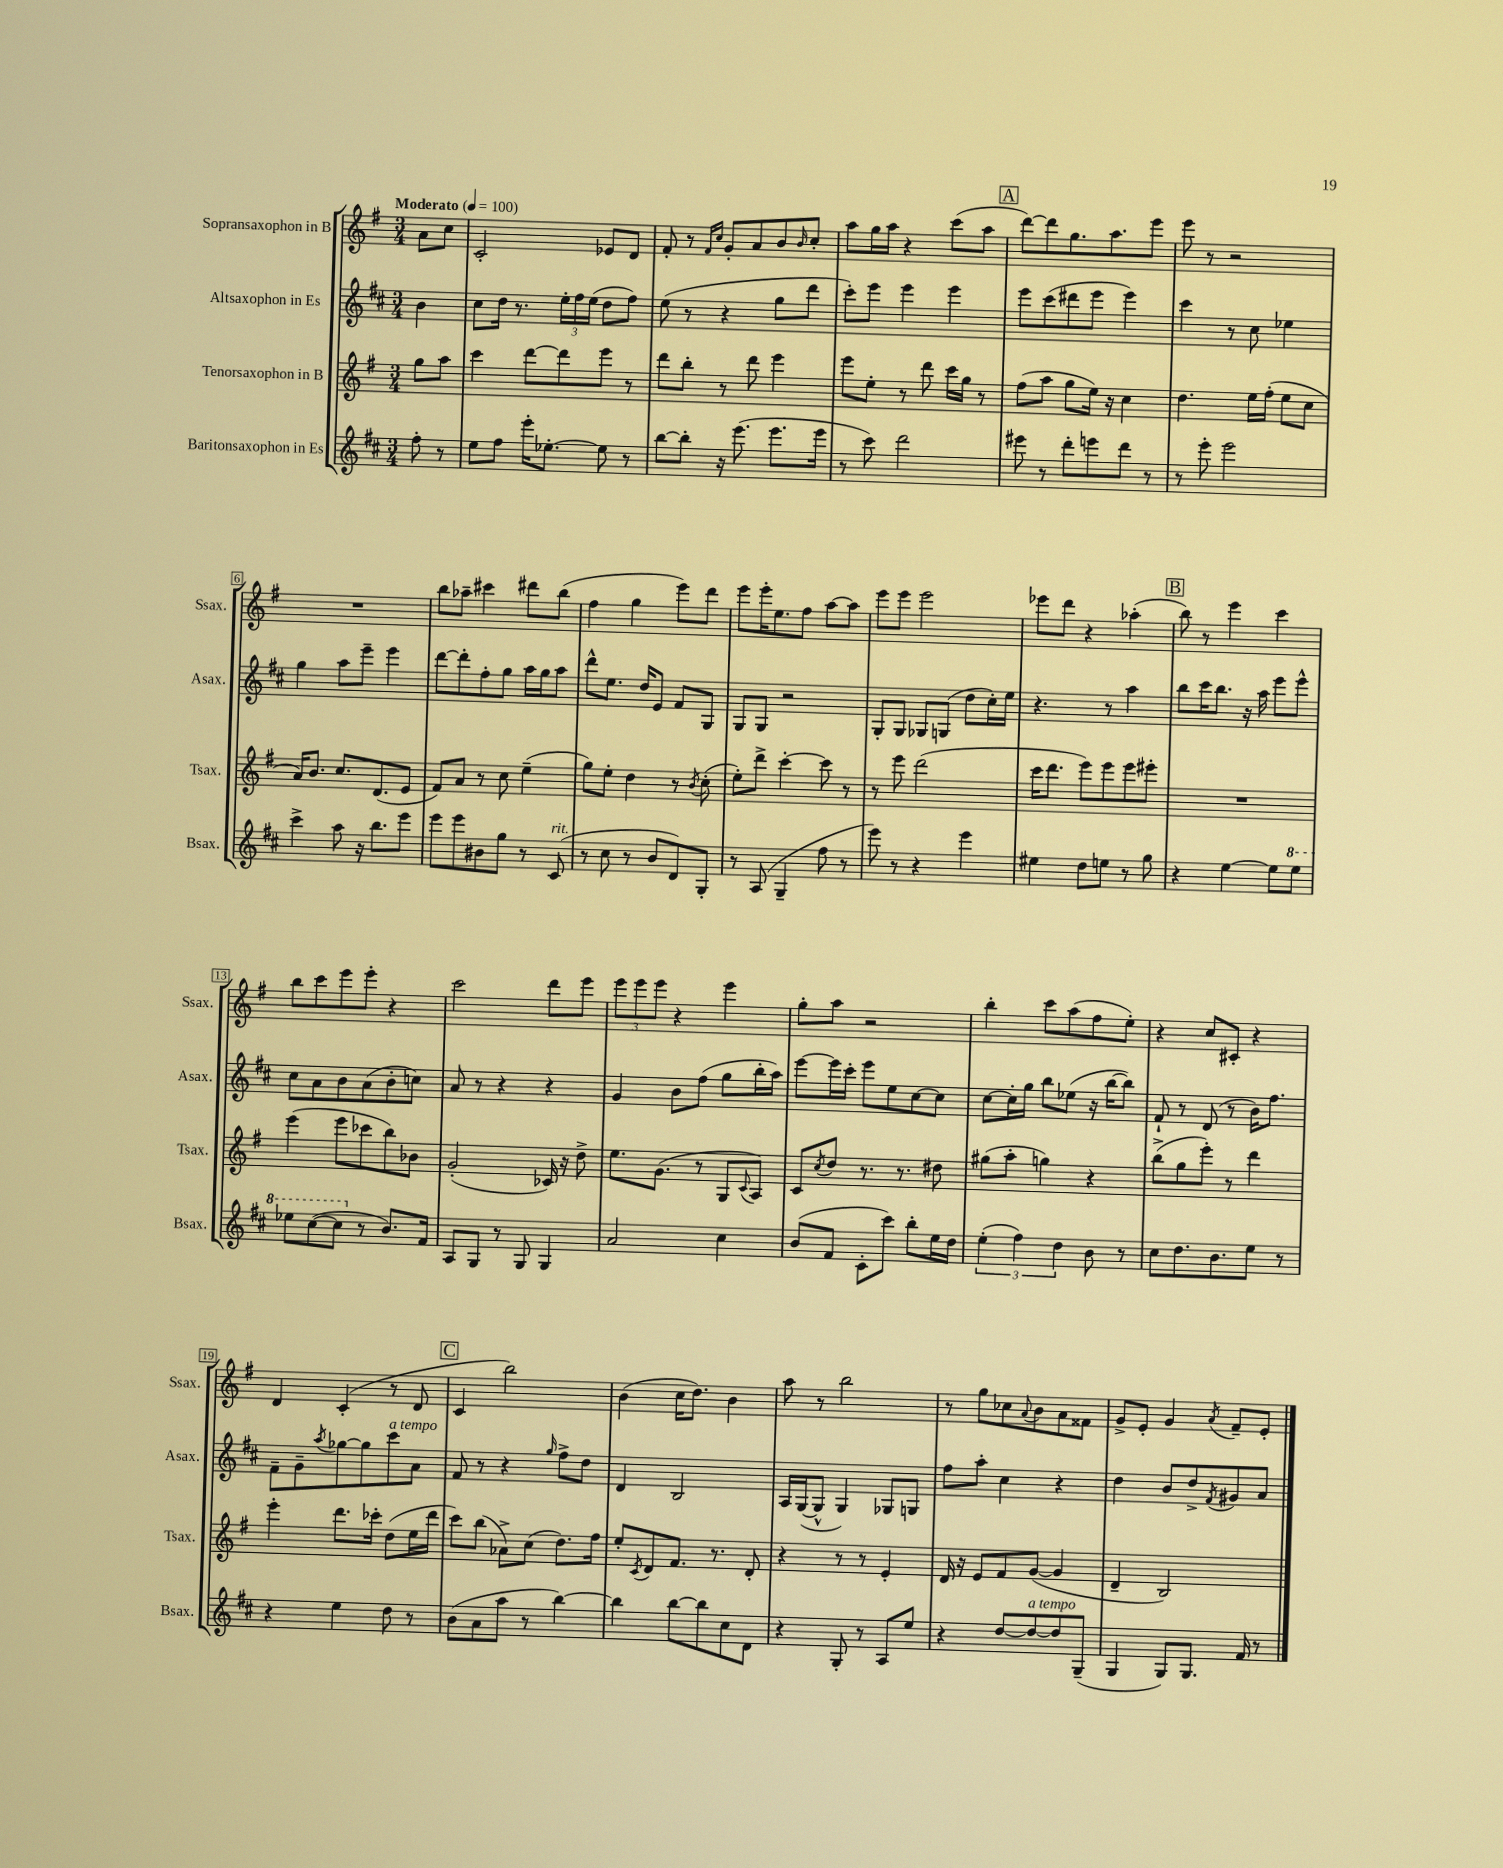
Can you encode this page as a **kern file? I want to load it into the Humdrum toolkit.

**kern	**kern	**kern	**kern
*staff4	*staff3	*staff2	*staff1
*clefG2	*clefG2	*clefG2	*clefG2
*k[f#c#]	*k[f#]	*k[f#c#]	*k[f#]
*M3/4	*M3/4	*M3/4	*M3/4
*MM100	*MM100	*MM100	*MM100
8ff#'\	8gg\L	4b\	8a\L
8r	8aa\J	.	8cc\J
=	=	=	=
8ee\L	4ccc\	8cc#\L	2c'/
8ff#\J	.	16dd\Jk	.
.	.	8.r	.
16eee'\LK	[8ddd\L	.	.
[8.ee-'\J	.	.	.
.	8ddd\]	24ee'\LL	.
.	.	24ff#\	.
.	.	(24ee\JJ	.
8ee-\]	8eee\J	8dd\L	8e-/L
8r	8r	8ff#\J)	8d/J
=	=	=	=
[8bb\L	8ddd\L	(8ee\	8f#'/
8bb'\]J	8bb'\J	8r	8r
.	.	.	16qqf#/LL
.	.	.	16qqcc/JJ
16r	8r	4r	8g'/L
(8.eee\	.	.	.
.	8ddd\	.	8a/
8.eee\L	4eee\	8gg\L	8b/
.	.	.	16qqb/
.	.	8ddd\J	8cc'/J
16eee\Jk	.	.	.
=	=	=	=
8r	8eee\L	8ccc#'\L)	8aa\L
8ccc#\)	8ee'\J	8eee\J	16gg\L
.	.	.	16aa\JJ
2ddd\	8r	4eee\	4r
.	8ddd\	.	.
.	16ccc\LL	4eee\	(8ccc\L
.	16gg\JJ	.	.
.	8r	.	8aa\J
=	=	=	=
8eee#\	(8ff#\L	8eee\L	[8ddd\L)
8r	8aa\J	(8ccc#\	8ddd\]
8ddd'\L	8gg\L	8ddd#\	8.gg\
8eee\	16ee\Jk)	8eee\J	.
.	16r	.	8.aa\
8ddd\J	4cc\	4eee\)	.
8r	.	.	8eee\J
=	=	=	=
8r	4.dd\	4ccc#\	8eee\
8eee'\	.	.	8r
2eee\	.	8r	2r
.	16ee\LL	8cc#\	.
.	(16ff#'\JJ	.	.
.	8ee\L	4ee-\	.
.	8cc\J	.	.
=	=	=	=
4ccc#^\	16a/LK)	4gg\	2.r
.	8.b/J	.	.
8aa\	8.cc/L	8aa\L	.
16r	.	8eee~\J	.
8.bb\L	(8.d/	.	.
.	.	4eee\	.
8eee\J	8e/J	.	.
=	=	=	=
8eee\L	8f#/L)	[8ddd\L	8bb\L
8eee\	8a/J	8ddd'\]	8aa-~\J
8b#\	8r	8ff#'\	4ccc#\
8gg\J	8cc\	8gg\J	.
8r	(4ee~\	16aa\LL	8ddd#\L
.	.	16gg\J	.
(8c#/	.	8aa\J	(8bb\J
=	=	=	=
8r	8gg\L)	8ddd^^\L	4ff#\
8cc#\	8ee'\J	8.ee\J	.
8r	4dd\	.	4gg\
.	.	16dd/LK	.
8b/L	.	8e/J	.
8d/)	8r	8f#/L	8eee\L)
.	8qb/	.	.
8G'/J	(8cc'\	8G/J	8ddd\J
=	=	=	=
8r	8ee'\L)	8G/L	8eee\L
(8A/	8ddd^\J	8G/J	16eee'\K
.	.	.	8.ee\
4G~/	[4ccc'\	2r	.
.	.	.	8ff#\J
8ff#\	8ccc\]	.	[8aa\L
8r	8r	.	8aa\]J
=	=	=	=
8eee\)	8r	8G'/L	8eee\L
8r	8eee\	8G/J	8eee\J
4r	(2ddd\	8G-/L	2eee\
.	.	(8G/J	.
4eee\	.	8dd\L	.
.	.	16cc#'\L)	.
.	.	16ee\JJ	.
=	=	=	=
4ee#\	16ccc\LK	4.r	8eee-\L
.	8.ddd\J	.	.
.	.	.	8ddd\J
8dd\L	8eee\L)	.	4r
8ee\J	8eee\	8r	.
8r	8eee\	4aa\	(4aa-'\
8gg\	8eee#'\J	.	.
=	=	=	=
4r	2.r	8bb\L	8bb\)
.	.	16ccc#\K	8r
.	.	8.bb\J	.
[4ee\	.	.	4eee\
.	.	16r	.
.	.	16aa\	.
8ee\]L	.	8eee\L	4ccc\
8eee\J	.	8eee^^\J	.
=	=	=	=
8eee-\L	(4eee\	8cc#\L	8bb\L
([8ccc#\	.	8a\	8ccc\
8ccc#\]J	8eee\L	8b\	8eee\
8r	8ccc-\	(8a\	8eee'\J
8.b/L)	8bb\)	8b'\	4r
.	8b-\J	8cc\J)	.
16f#/Jk	.	.	.
=	=	=	=
8A/L	(2g'/	8a/	2ccc\
8G/J	.	8r	.
8r	.	4r	.
8G/	.	.	.
4G/	16c-/)	4r	8ddd\L
.	16r	.	.
.	8dd^\	.	8eee\J
=	=	=	=
2a/	8.ee\L	4g/	12eee\L
.	.	.	12eee\
.	.	.	12eee\J
.	(8.g\J	.	.
.	.	8b\L	4r
.	8r	(8ff#\J	.
4cc#\	8G/L	8gg\L	4eee\
.	8qqc/	.	.
.	8A/J)	16bb'\L	.
.	.	16aa\JJ)	.
=	=	=	=
(8b/L	8c/L	[8eee\L	8gg'\L
.	8qcc/	.	.
8f#/J	8dd/J	16eee\]L	8aa\J
.	.	16ccc#'\JJ	.
8c#'\L	8.r	8eee\L	2r
8ccc#\J)	.	8ee\	.
.	8.r	.	.
8bb'\L	.	[8cc#\	.
16ee\L	8dd#\	8cc#\]J	.
16dd\JJ	.	.	.
=	=	=	=
(6ee'\	(8gg#\L	[8cc#\L	4bb'\
.	8aa'\J	16cc#'\]L	.
6ff#\)	.	.	.
.	.	16gg\JJ	.
.	4gg\)	8bb\L	8ccc\L
6dd\	.	.	.
.	.	(8ee-\J	(8aa\
8b\	4r	16r	8ff#\
.	.	[16bb\LK	.
8r	.	8bb\]J)	8ee'\J)
=	=	=	=
8cc#\L	(8bb^\L	8f#`/	4r
8.dd\	8gg\	8r	.
.	8eee'\J)	(8d/	8cc/L
8.b\	.	.	.
.	8r	8r	8c#'/J
8ee\J	4ddd\	16b\LK)	4r
.	.	8.ff#\J	.
8r	.	.	.
=	=	=	=
4r	4eee'\	8f#~\L	4d/
.	.	8g~\	.
.	.	8qaa/	.
4ee\	8.ddd\L	[8gg-\	(4c'/
.	.	8gg-\]	.
.	16ccc-'\Jk	.	.
8dd\	(8dd\L	8ccc#\	8r
8r	16ee\L	8a\J	8d/
.	16ddd\JJ	.	.
=	=	=	=
(8b\L	8ccc\L)	8f#/	4c/
8a\	(8bb\J	8r	.
8aa\J	8a-^\L)	4r	2bb\)
8r	(8cc\J	.	.
.	.	16qqgg/	.
[4bb\)	8.dd\L)	8ff#^\L	.
.	.	8dd\J	.
.	16ff#\Jk	.	.
=	=	=	=
4bb\]	8ee'/L	4d/	(4b\
.	8qc/	.	.
.	8d/	.	.
[8bb\L	8.f#/J	2B/	16cc\LK
.	.	.	8.dd\J)
8bb\]	.	.	.
.	8.r	.	.
8cc#\	.	.	4b\
8d\J	8d'/	.	.
=	=	=	=
4r	4r	16A/LL	8aa\
.	.	([16G/J	.
.	.	8G^^/]J	8r
8G'/	8r	4G/)	2bb\
8r	8r	.	.
8A/L	4e'/	8G-/L	.
8ee/J	.	8G/J	.
=	=	=	=
4r	16d/	8ff#\L	8r
.	16r	.	.
.	8e/L	8aa'\J	8gg\L
[8dd/L	8f#/	4cc#\	8cc-\
.	.	.	8qqa/
8dd/_	([8g/J	.	8b\
8dd/]	4g/]	4r	8a\
(8G~/J	.	.	8f##\J
=	=	=	=
4G/	4d~/	4dd\	8g^/L
.	.	.	8e'/J
8G/L)	2B/)	8b/L	4g/
8.G/J	.	8dd^/	.
.	.	8qf#/	8qa/
.	.	8g#/	8f#~/L
16f#/	.	.	.
8r	.	8a/J	8e'/J
==	==	==	==
*-	*-	*-	*-
